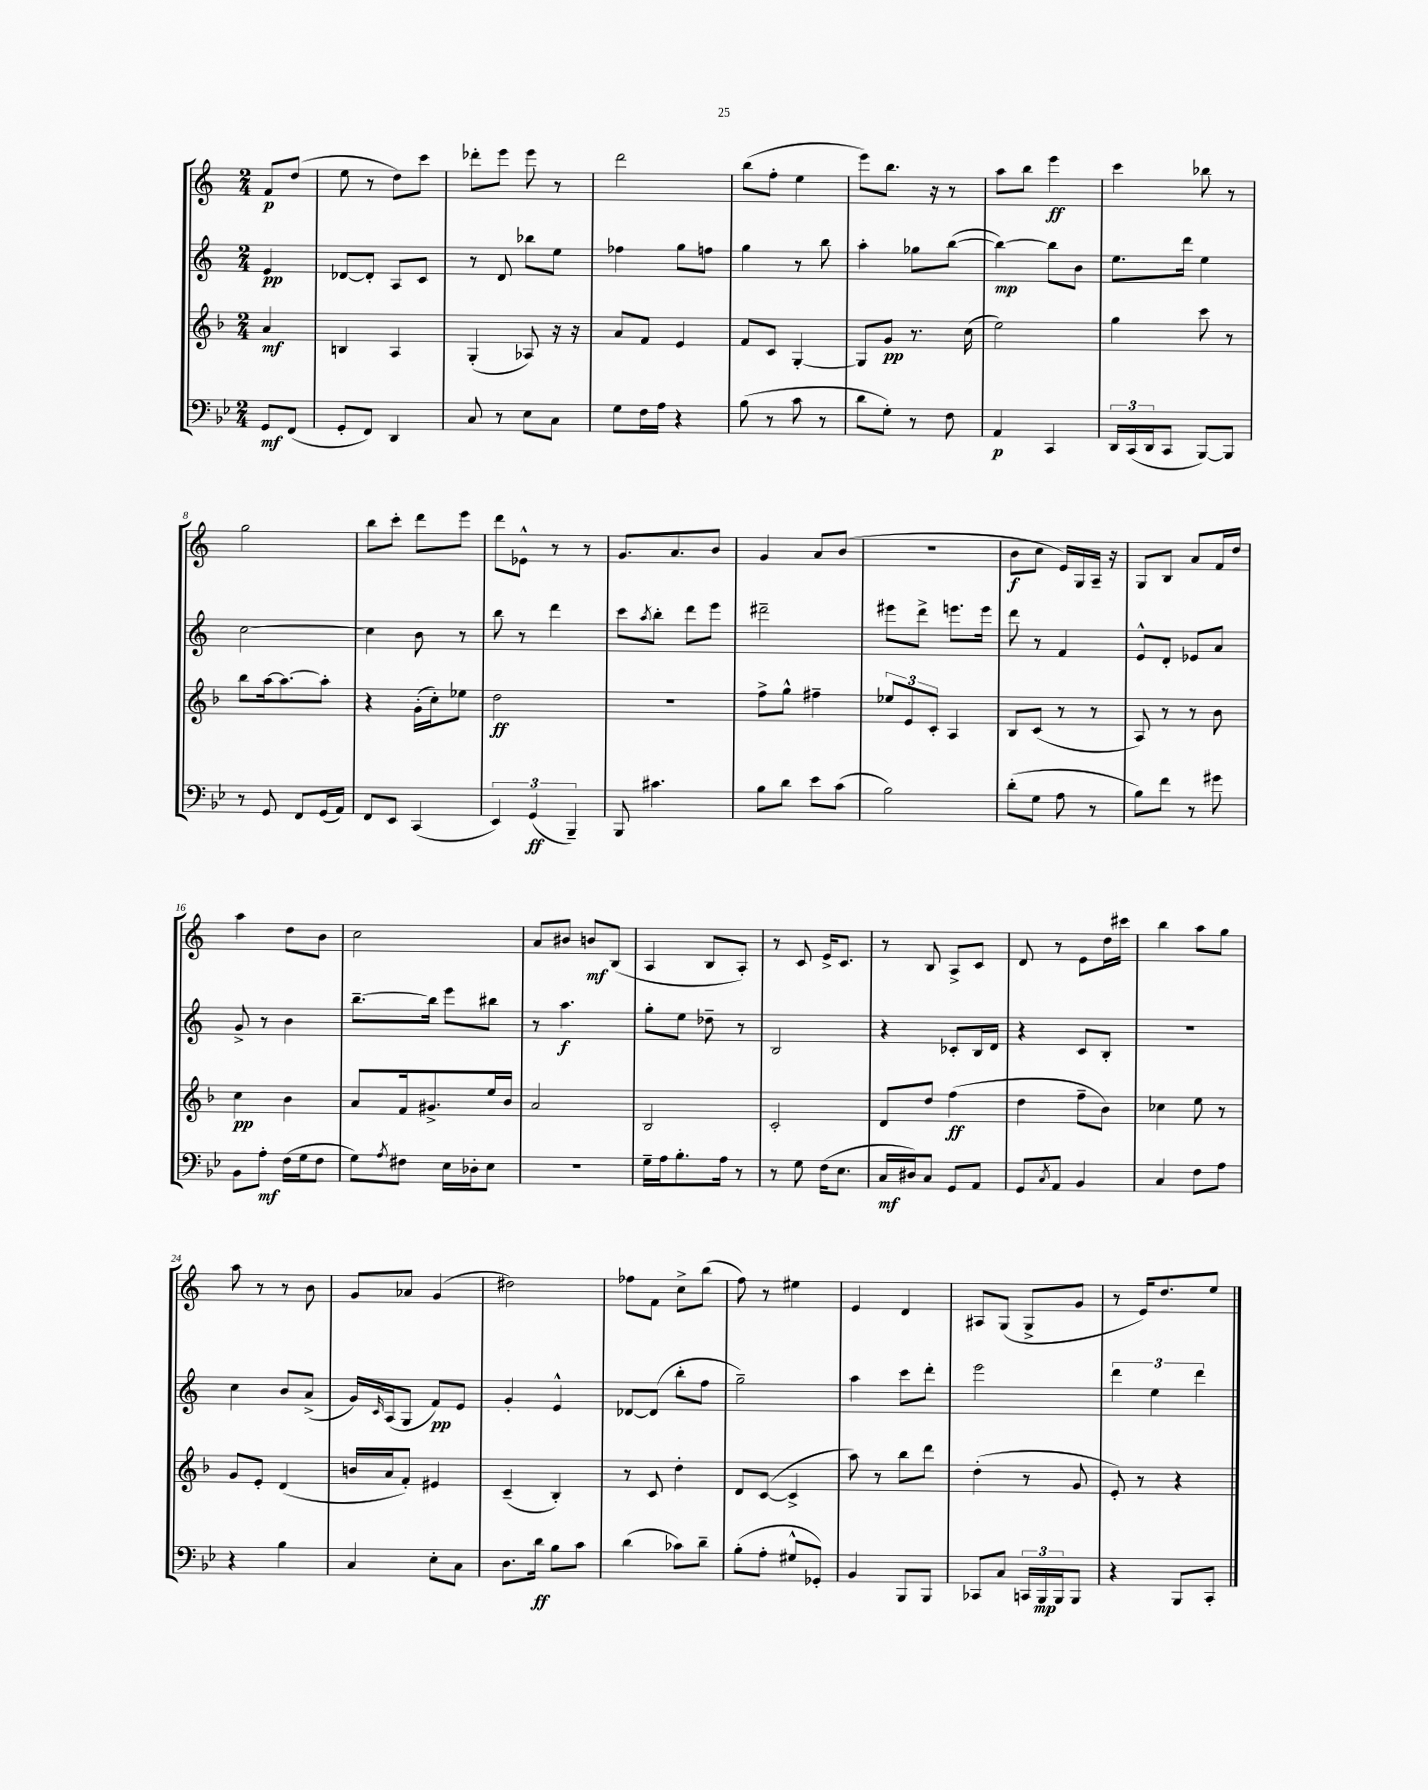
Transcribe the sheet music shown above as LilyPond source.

<<
\new StaffGroup <<
\new Staff = "s0" {
    \clef treble \key c \major \numericTimeSignature \time 2/4 \partial 4
    f'8\p d''8( |
    e''8 r8 d''8) c'''8 |
    des'''8-. e'''8 e'''8 r8 |
    d'''2 |
    b''8( f''8-. e''4 |
    e'''8) b''8. r16 r8 |
    a''8 b''8 e'''4\ff |
    c'''4 bes''8 r8 |
    g''2 |
    b''8 c'''8-. d'''8 e'''8 |
    d'''8 ees'8-^ r8 r8 |
    g'8. a'8. b'8 |
    g'4 a'8 b'8( |
    r2 |
    b'8\f c''8 e'16) g16 a16-- r16 |
    g8 b8 a'8 f'16 d''16 |
    a''4 d''8 b'8 |
    c''2 |
    a'8 bis'8 b'8\mf b8( |
    a4 b8 a8-.) |
    r8 c'8 e'16-> c'8. |
    r8 b8 a8-> c'8 |
    d'8 r8 e'8 d''16 cis'''16 |
    b''4 a''8 g''8 |
    a''8 r8 r8 b'8 |
    g'8 aes'8 g'4( |
    dis''2) |
    fes''8 f'8 c''8-> b''8( |
    f''8) r8 eis''4 |
    e'4 d'4 |
    ais8 g8( g8-> g'8 |
    r8 e'16) d''8. e''8 \bar "|." |
}
\new Staff = "s1" {
    \clef treble \key c \major \numericTimeSignature \time 2/4 \partial 4
    e'4\pp |
    des'8~ des'8-. a8 c'8 |
    r8 d'8 bes''8 e''8 |
    fes''4 g''8 f''8 |
    g''4 r8 b''8 |
    a''4-. ges''8 b''8~( |
    b''4~\mp) b''8 b'8 |
    e''8. d'''16 e''4 |
    c''2~ |
    c''4 b'8 r8 |
    b''8 r8 d'''4 |
    c'''8 \acciaccatura { a''8 } b''8-. d'''8 e'''8 |
    dis'''2-- |
    eis'''8 d'''8-> e'''8. e'''16 |
    d'''8 r8 f'4 |
    e'8-^ d'8-. ees'8 a'8 |
    g'8-> r8 b'4 |
    b''8.~-- b''16 e'''8 bis''8 |
    r8 a''4.\f |
    g''8-. e''8 des''8-- r8 |
    b2 |
    r4 ces'8-. b16 d'16 |
    r4 c'8 b8-. |
    R2 |
    c''4 b'8 a'8->( |
    g'16) \grace { c'16 } a16( g8 f'8\pp) e'8 |
    g'4-. e'4-^ |
    des'8~ des'8( b''8-. f''8 |
    g''2--) |
    a''4 c'''8 d'''8-. |
    e'''2 |
    \tuplet 3/2 { d'''4 e''4 d'''4 } \bar "|." |
}
\new Staff = "s2" {
    \clef treble \key f \major \numericTimeSignature \time 2/4 \partial 4
    a'4\mf |
    b4 a4 |
    g4-.( aes8) r16 r16 |
    a'8 f'8 e'4 |
    f'8 c'8 g4~-. |
    g8 g'8\pp r8. c''16( |
    e''2) |
    g''4 c'''8 r8 |
    bes''8 a''16~ a''8.~ a''8-. |
    r4 g'16-.( c''16-.) ees''8 |
    d''2\ff |
    r2 |
    f''8-> g''8-^ fis''4-- |
    \tuplet 3/2 { ees''8 e'8 c'8-. } a4 |
    bes8 c'8( r8 r8 |
    a8) r8 r8 bes'8 |
    c''4\pp bes'4 |
    a'8 f'16 gis'8.-> e''16 bes'16 |
    a'2 |
    bes2 |
    c'2-. |
    d'8 d''8 f''4\ff( |
    d''4 f''8-- bes'8) |
    ces''4 e''8 r8 |
    g'8 e'8-. d'4( |
    b'16 a'16 f'8-.) eis'4 |
    c'4--( bes4-.) |
    r8 c'8 d''4-. |
    d'8 c'8~( c'4-> |
    a''8) r8 bes''8 d'''8 |
    d''4-.( r8 g'8 |
    e'8-.) r8 r4 \bar "|." |
}
\new Staff = "s3" {
    \clef bass \key bes \major \numericTimeSignature \time 2/4 \partial 4
    g,8\mf f,8( |
    g,8-. f,8) d,4 |
    c8 r8 ees8 c8 |
    g8 f16 a16 r4 |
    bes8( r8 c'8 r8 |
    d'8 g8-.) r8 f8 |
    a,4\p c,4 |
    \tuplet 3/2 { d,16 c,16( d,16 } c,8 bes,,8~) bes,,8 |
    r8 g,8 f,8 g,16( a,16) |
    f,8 ees,8 c,4( |
    \tuplet 3/2 { ees,4) g,4\ff( bes,,4--) } |
    bes,,8 cis'4. |
    bes8 d'8 ees'8 c'8( |
    bes2) |
    d'8-.( g8 a8 r8 |
    bes8) f'8 r8 gis'8 |
    bes,8 a8-.\mf f16( g16 f8 |
    g8) \acciaccatura { a8 } fis8 ees16 des16-. ees8 |
    r2 |
    g16-- a16 bes8.-. a16 r8 |
    r8 g8 f16( ees8. |
    c16\mf dis16) c8 g,8 a,8 |
    g,8 \acciaccatura { c8 } a,8 bes,4 |
    c4 f8 a8 |
    r4 bes4 |
    c4 ees8-. c8 |
    d8. d'16\ff bes8 c'8 |
    d'4( ces'8) d'8-- |
    bes8-.( a8-. gis8-^ ges,8-.) |
    bes,4 bes,,8 bes,,8 |
    ces,8 c8 \tuplet 3/2 { c,16 bes,,16\mp bes,,16 } bes,,8 |
    r4 bes,,8 c,8-. \bar "|." |
}
>>
>>
